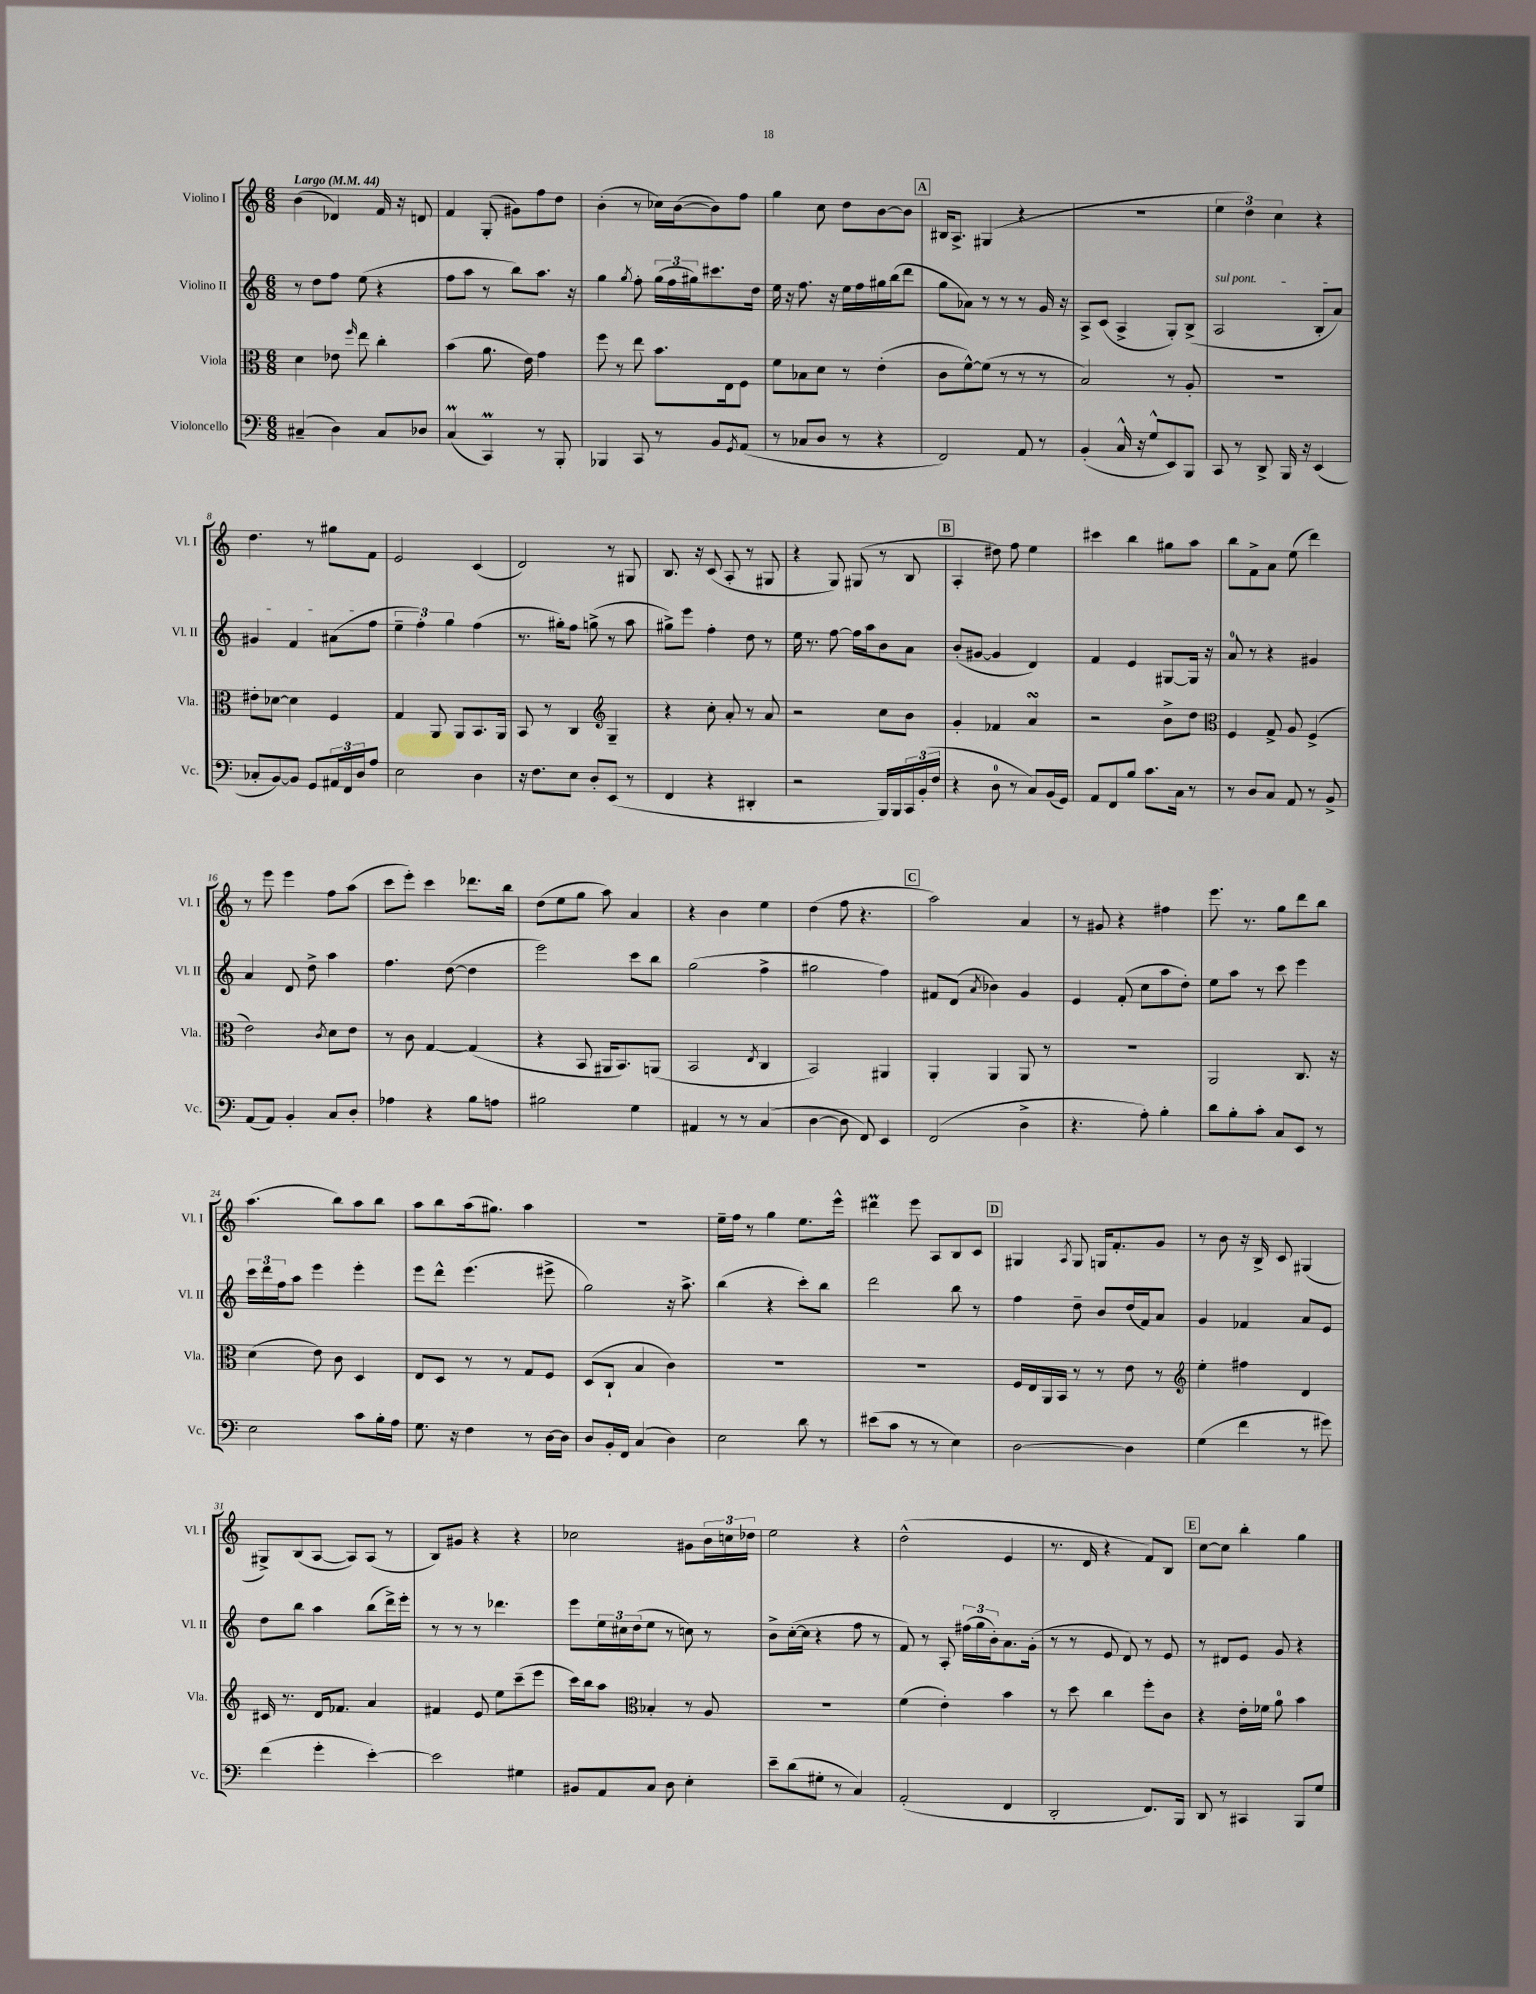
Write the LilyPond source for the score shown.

<<
\new StaffGroup <<
\new Staff = "s0" \with { instrumentName = "Violino I" shortInstrumentName = "Vl. I" } {
    \clef treble \key c \major \numericTimeSignature \time 6/8 \tempo "Largo" 4 = 44
    b'4( des'4) f'16 r16 d'8 |
    f'4 g8-.( gis'8) f''8 d''8 |
    b'4-.( r8 ces''16) b'16~( b'8) f''8 |
    g''4 c''8 d''8 b'8~ b'8 |
    \mark \markup { \box "A" } bis16 a8.-> gis4( r4 |
    R2. |
    \tuplet 3/2 { e''4 d''4) c''4 } r4 |
    d''4. r8 gis''8 f'8 |
    e'2 c'4( |
    d'2) r8 gis8 |
    b8. r16 c'8( a8-. r8 gis8 |
    r4 g8) gis8( r8 b8 |
    \mark \markup { \box "B" } a4-. dis''8) f''8 e''4 |
    cis'''4 b''4 gis''8 a''8 |
    b''8 f'8-> a'8 e''8( d'''4) |
    r8 e'''8 e'''4 f''8 a''8( |
    c'''8 e'''8-.) c'''4 des'''8. b''16 |
    d''8( e''8 g''8 a''8) a'4 |
    r4 b'4 e''4 |
    d''4( f''8 r4. |
    \mark \markup { \box "C" } a''2) a'4 |
    r8 gis'8 r4 fis''4 |
    e'''8. r8. g''8 d'''8 b''8 |
    a''4.( b''8) a''8 b''8 |
    a''8 b''8 a''16( gis''8.) a''4 |
    r2. |
    e''16-- f''16 r8 g''4 e''8. e'''16-^ |
    dis'''4\prall e'''8 a8 b8 c'8 |
    \mark \markup { \box "D" } gis4 \acciaccatura { a8 } gis8 g16 f'8.-. g'8 |
    r8 b'8 r16 b16-> c'8 gis4( |
    gis8->) b8( a8~ a8) a8( r8 |
    b8) gis'8 r4 r4 |
    ces''2 gis'8 \tuplet 3/2 { b'16 c''16 des''16 } |
    e''2 r4 |
    d''2-^( e'4 |
    r8. d'16 r4 f'8) b8 |
    \mark \markup { \box "E" } c''8~ c''8 b''4-. g''4 \bar "|." |
}
\new Staff = "s1" \with { instrumentName = "Violino II" shortInstrumentName = "Vl. II" } {
    \clef treble \key c \major \numericTimeSignature \time 6/8
    r8 d''8 f''8 e''8( r4 |
    f''8 a''8 r8 b''8) a''8. r16 |
    g''4 \acciaccatura { g''8 } f''8-. \tuplet 3/2 { g''16( f''16 gis''16) } cis'''8. d''16 |
    e''16 r16 f''8. r16 e''16 f''16 gis''16 b''16( d'''8 |
    \mark \markup { \box "A" } g''8 aes'8) r8 r8 r8 g'16 r16 |
    a8-> c'8( a4-> g8-.) b8->( |
    \once \override TextSpanner.bound-details.left.text = \markup { \italic "sul pont." } a2\startTextSpan b8-. a'8) |
    gis'4 f'4 ais'8( f''8\stopTextSpan |
    \tuplet 3/2 { e''4-- f''4-.) g''4 } f''4( |
    r8. gis''16-.) f''8 g''8->( r8 a''8 |
    gis''8->) e'''8 f''4-. d''8 r8 |
    e''16 r8. f''8~ f''16 a''16 b'8 a'8 |
    \mark \markup { \box "B" } b'8-.( gis'8~ gis'4 d'4) |
    f'4 e'4 gis8~ gis16 r16 |
    a'8-0 r8 r4 gis'4 |
    a'4 d'8 d''8-> a''4 |
    f''4. d''8~( d''4 |
    e'''2) c'''8 b''8 |
    g''2( f''4-> |
    gis''2 f''4) |
    \mark \markup { \box "C" } fis'8 d'8( \acciaccatura { a'8 } bes'4) g'4 |
    e'4 f'8-.( c''8 a''8 d''8-.) |
    e''8 a''8 r8 c'''8 e'''4 |
    \tuplet 3/2 { c'''16 d'''16 f''16 } a''8 e'''4 e'''4-. |
    e'''8 d'''8-^ e'''4.( eis'''8-> |
    g''2) r16 a''8.-> |
    b''4( r4 c'''8-.) b''8 |
    d'''2 b''8 r8 |
    \mark \markup { \box "D" } f''4 d''8-- b'8 d''16( f'16) a'8 |
    g'4 fes'4 a'8 e'8 |
    d''8 b''8 a''4 b''8( d'''16->) e'''16-. |
    r8 r8 r8 des'''4. |
    e'''8 \tuplet 3/2 { e''16 cis''16 d''16( } e''8 r8 c''8) r8 |
    b'8-> c''16~-.( c''16 r4 f''8 r8 |
    f'8) r8 a8-. \tuplet 3/2 { fis''16( g''16 b'16-.) } a'8. g'16-.( |
    r8 r8 e'8 d'8) r8 e'8 |
    \mark \markup { \box "E" } r8 dis'8 e'8 g'8 r4 \bar "|." |
}
\new Staff = "s2" \with { instrumentName = "Viola" shortInstrumentName = "Vla." } {
    \clef alto \key c \major \numericTimeSignature \time 6/8
    d'4 ees'8 \grace { f''16 } e''8 c''4-. |
    b'4( a'8. e'16) g'4 |
    f''8 r8 e''8 b'8. e16 f8 |
    f'8 bes8 d'8 r8 e'4-.( |
    \mark \markup { \box "A" } c'8 f'8~-^) f'8( r8 r8 r8 |
    b2) r8 a8-. |
    R2. |
    eis'8-. des'8~ des'4 f4 |
    g4 a,8 a,8 b,8. a,16 |
    b,8 r8 c4 \clef treble g4-- |
    r4 c''8-. a'8-. r8 a'8 |
    r2 c''8 b'8 |
    \mark \markup { \box "B" } g'4-. fes'4 a'4\turn |
    r2 b'8-> d''8 |
    \clef alto f4 g8-> a8 f4->( |
    e'2) \acciaccatura { c'8 } d'8 e'8 |
    r8 c'8 g4~ g4( |
    r4 b,8 ais,16 b,8.) a,8( |
    b,2 \acciaccatura { e8 } c4 |
    b,2) ais,4 |
    \mark \markup { \box "C" } a,4-. a,4 a,8 r8 |
    R2. |
    a,2 c8. r16 |
    d'4( e'8) c'8 d4 |
    e8 d8 r8 r8 g8 f8 |
    d8( c8-! b4 c'4) |
    R2. |
    R2. |
    \mark \markup { \box "D" } f16 e16 a,16 b,16 r8 r8 e'8 r8 |
    \clef treble e''4-. fis''4 d'4 |
    cis'16 r8. d'16 fes'8. a'4 |
    fis'4 e'8 e''8 c'''8--( e'''8 |
    c'''16) b''16 a''8 \clef alto bes4-. r8 a8 |
    R2. |
    f'4( e'4-.) b'4 |
    r8 d''8 c''4 f''8-. c'8 |
    \mark \markup { \box "E" } r4 e'16-. fes'16 a'8-0 b'4 \bar "|." |
}
\new Staff = "s3" \with { instrumentName = "Violoncello" shortInstrumentName = "Vc." } {
    \clef bass \key c \major \numericTimeSignature \time 6/8
    cis4--( d4) cis8 des8 |
    c4\prall( c,4\prall) r8 b,,8-. |
    bes,,4 c,8 r8 b,8 \acciaccatura { g,8 } a,8( |
    r8 ces8 d8 r8 r4 |
    \mark \markup { \box "A" } f,2) a,8 r8 |
    b,4-.( c16-^ r16 g8-^ e,8) b,,8 |
    c,8 r8 d,8-> b,,16 r16 e,4( |
    ces8-. b,8~) b,8 g,8 \tuplet 3/2 { ais,16 f,16 d16 } a8 |
    e2 d4 |
    r16 f8. e8 d8-. e,8( r8 |
    f,4 r4 dis,4-. |
    r2 b,,16) b,,16 \tuplet 3/2 { c,16 b,16-.( f16 } |
    \mark \markup { \box "B" } r4 d8-0 r8 c8) b,16( g,16) |
    a,8 f,8 b8 c'8. c16 r8 |
    r8 d8 c8 a,8 r8 b,8-> |
    a,8( a,8) b,4-. c8 d8-. |
    aes4 r4 b8 a8 |
    bis2 g4 |
    ais,4 r8 r8 c4( |
    d4~ d8 f,8) e,4 |
    \mark \markup { \box "C" } f,2( d4-> |
    r4. a8-.) b4-. |
    d'8 b8-. c'8-. c8 e,8 r8 |
    e2 c'8 b16-. a16 |
    g8. r16 f4 r8 d16~ d16 |
    d8 b,16-. f,16 c4( d4) |
    e2 d'8 r8 |
    eis'8( c'8 r8 r8 e4) |
    \mark \markup { \box "D" } d2~ d4 |
    g4( f'4 r8 gis'8) |
    f'4( g'4-. e'4~-.) |
    e'2 gis4 |
    bis,8 a,8 c8 d8 e4-. |
    e'8-- d'8( gis8-. r8 c4) |
    a,2-.( f,4 |
    d,2-. f,8.) b,,16 |
    \mark \markup { \box "E" } d,8 r8 cis,4 b,,8 g8 \bar "|." |
}
>>
>>
